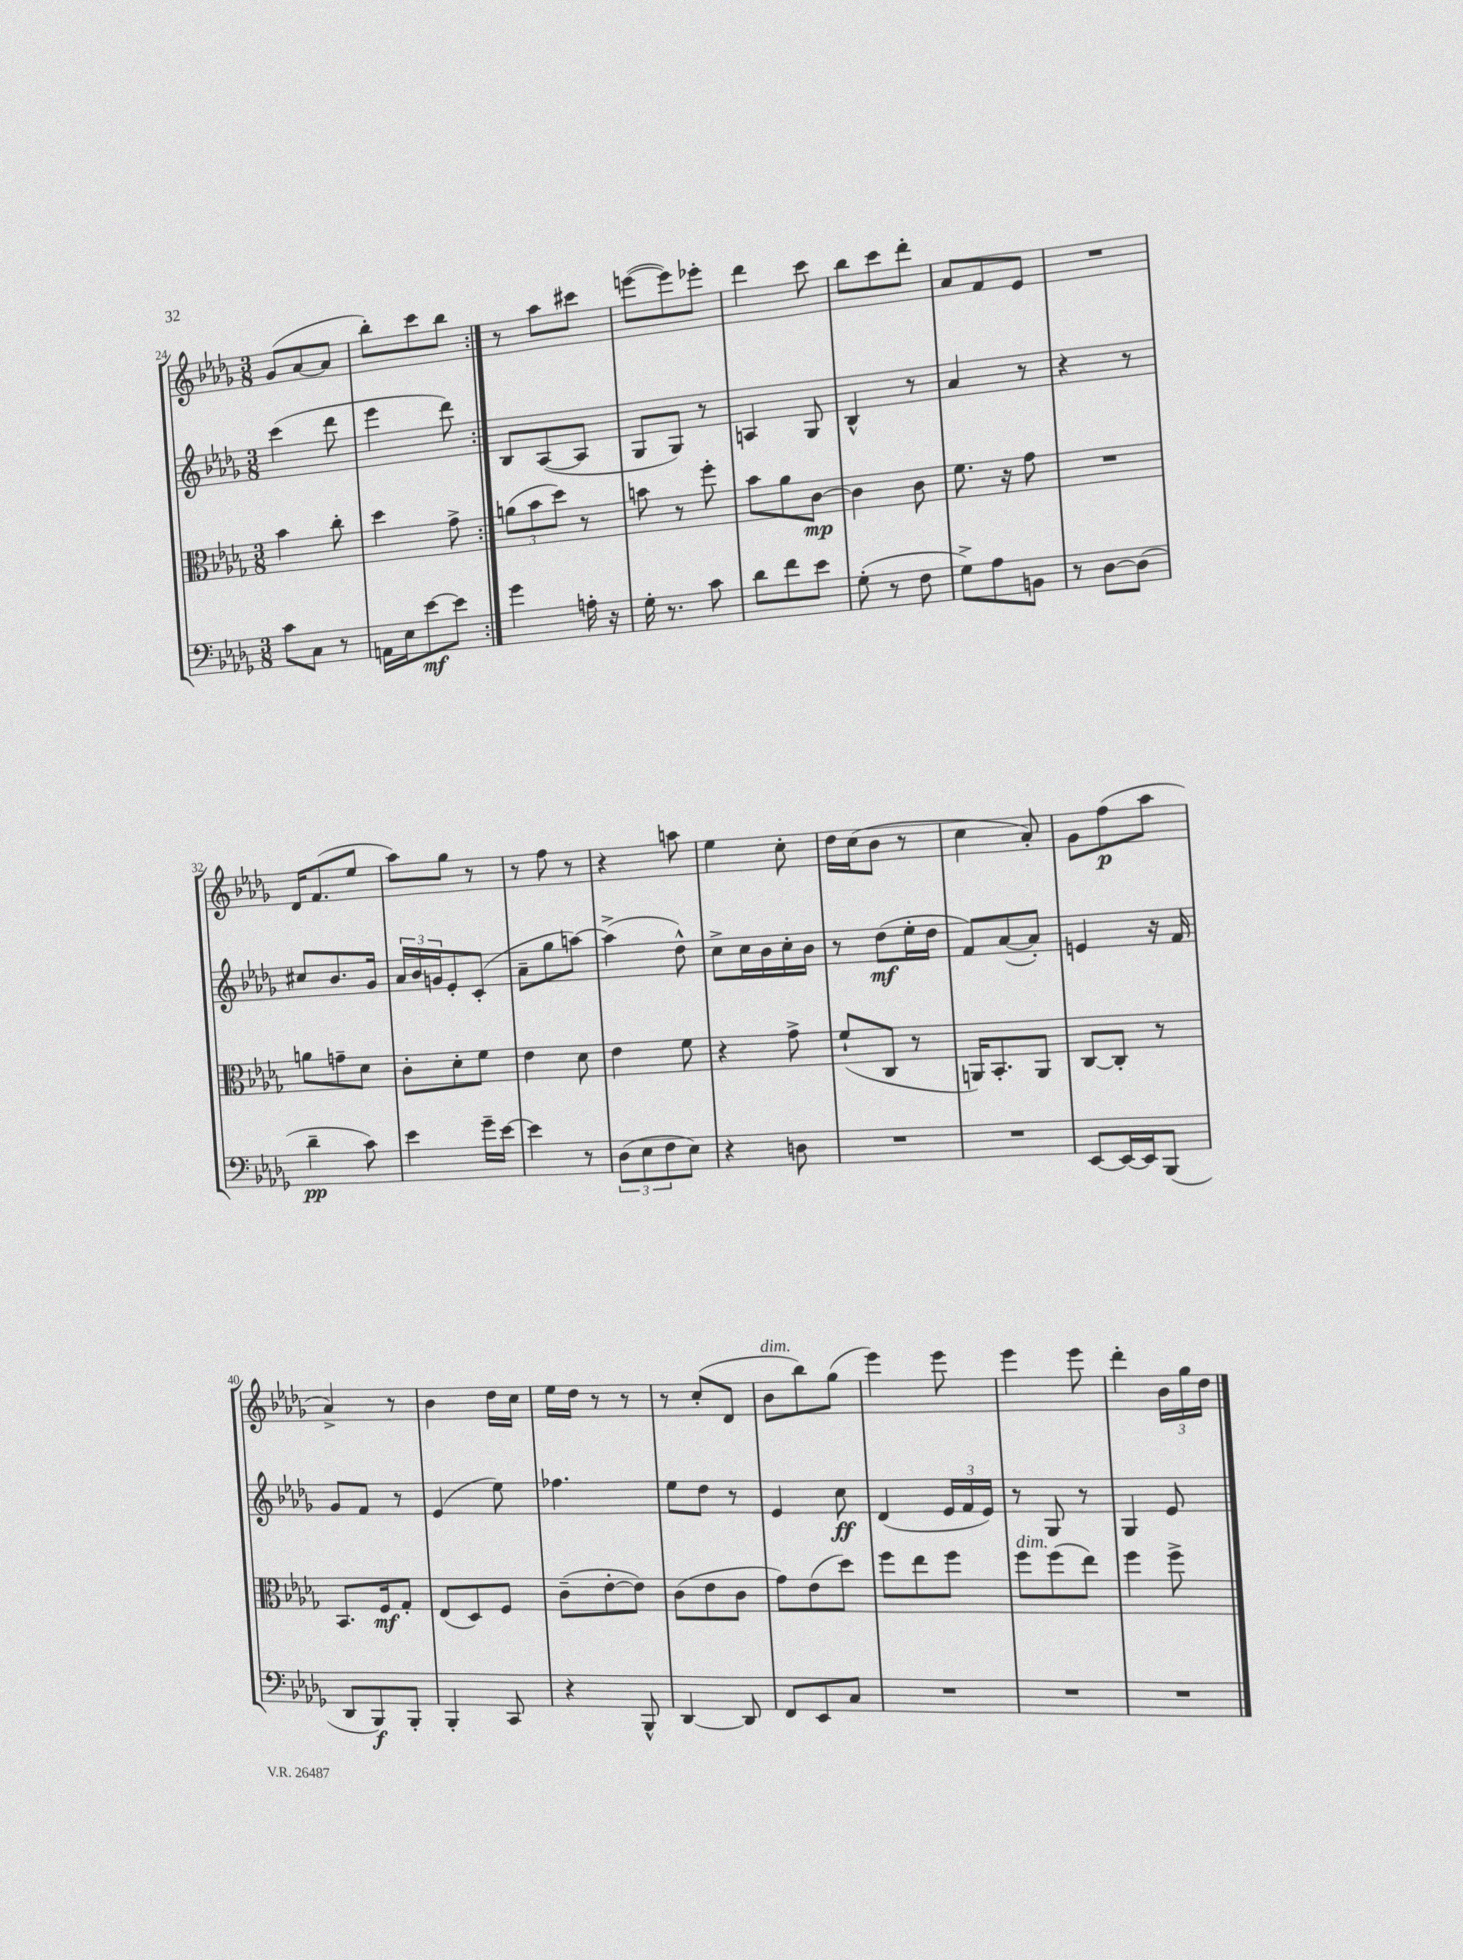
<<
\new StaffGroup <<
\new Staff = "s0" {
    \clef treble \key des \major \numericTimeSignature \time 3/8
    \repeat volta 2 { ges'8( aes'8~ aes'8 |
    bes''8-.) c'''8 bes''8 | }
    r8 aes''8 cis'''8 |
    e'''8~( e'''8) ees'''8-. |
    des'''4 c'''8 |
    bes''8 c'''8 des'''8-. |
    aes'8 f'8 ees'8 |
    R4. |
    des'16 f'8.( ees''8 |
    aes''8) ges''8 r8 |
    r8 f''8 r8 |
    r4 a''8 |
    ees''4 c''8-. |
    des''16 c''16( bes'8 r8 |
    c''4 aes'8-.) |
    ges'8 f''8\p( aes''8 |
    aes'4->) r8 |
    bes'4 des''16 c''16 |
    ees''16 des''16 r8 r8 |
    r8 c''8-.( des'8 |
    bes'8^\markup { \italic "dim." } bes''8) ges''8( |
    ees'''4) ees'''8 |
    ees'''4 ees'''8 |
    des'''4-. \tuplet 3/2 { bes'16 ges''16 des''16 } \bar "|." |
}
\new Staff = "s1" {
    \clef treble \key des \major \numericTimeSignature \time 3/8
    \repeat volta 2 { c'''4( des'''8 |
    ees'''4 des'''8) | }
    bes8 aes8~( aes8 |
    ges8 ges8) r8 |
    a4 ges8 |
    bes4-^ r8 |
    aes'4 r8 |
    r4 r8 |
    cis''8 bes'8. ges'16 |
    \tuplet 3/2 { aes'16 bes'16 g'16 } ees'8-. c'8-.( |
    aes'8-- ges''8 a''8~) |
    a''4->( des''8-^) |
    c''8-> c''16 bes'16 c''16-. bes'16 |
    r8 des''8\mf( ees''16-. des''16 |
    f'8) aes'8~( aes'8-.) |
    e'4 r16 f'16 |
    ges'8 f'8 r8 |
    ees'4( ees''8) |
    fes''4. |
    ees''8 des''8 r8 |
    ees'4 c''8\ff |
    des'4( \tuplet 3/2 { ees'16 f'16 ees'16) } |
    r8 ges8 r8 |
    ges4 ees'8 \bar "|." |
}
\new Staff = "s2" {
    \clef alto \key des \major \numericTimeSignature \time 3/8
    \repeat volta 2 { bes'4 c''8-. |
    des''4 ges'8-> | }
    \tuplet 3/2 { a'8( bes'8 des''8) } r8 |
    b'8 r8 f''8-. |
    bes'8 aes'8 c'8~\mp |
    c'4 c'8 |
    f'8. r16 ges'8 |
    R4. |
    a'8 g'8-- des'8 |
    c'8-. des'8-. f'8 |
    ees'4 des'8 |
    ees'4 f'8 |
    r4 ges'8-> |
    f'8-!( c8 r8 |
    a,16) bes,8.-. a,8 |
    c8~ c8-. r8 |
    bes,8. f16\mf ges8-. |
    ees8( des8) f8 |
    c'8--( ees'8~-. ees'8) |
    c'8( ees'8 c'8 |
    ges'8) ees'8( des''8) |
    f''8 ees''8 f''8 |
    f''8^\markup { \italic "dim." } f''8( ees''8) |
    f''4 f''8-> \bar "|." |
}
\new Staff = "s3" {
    \clef bass \key des \major \numericTimeSignature \time 3/8
    \repeat volta 2 { c'8 c8 r8 |
    a,16 ees16 ees'8~\mf ees'8 | }
    ges'4 a16-. r16 |
    ges16-. r8. c'8 |
    des'8 f'8 ees'8 |
    ges8-.( r8 f8 |
    ges8->) aes8 b,8 |
    r8 des8~ des8( |
    des'4--\pp c'8) |
    ees'4 ges'16-- ees'16~ |
    ees'4 r8 |
    \tuplet 3/2 { des8( ees8 f8 } ees8) |
    r4 d8 |
    R4. |
    R4. |
    ees,8~ ees,16~ ees,16 bes,,8( |
    des,8 bes,,8\f) bes,,8-. |
    bes,,4-. c,8 |
    r4 bes,,8-^ |
    des,4~ des,8 |
    f,8 ees,8 c8 |
    R4. |
    R4. |
    R4. \bar "|." |
}
>>
>>
\layout { \context { \Score currentBarNumber = #24 } }
